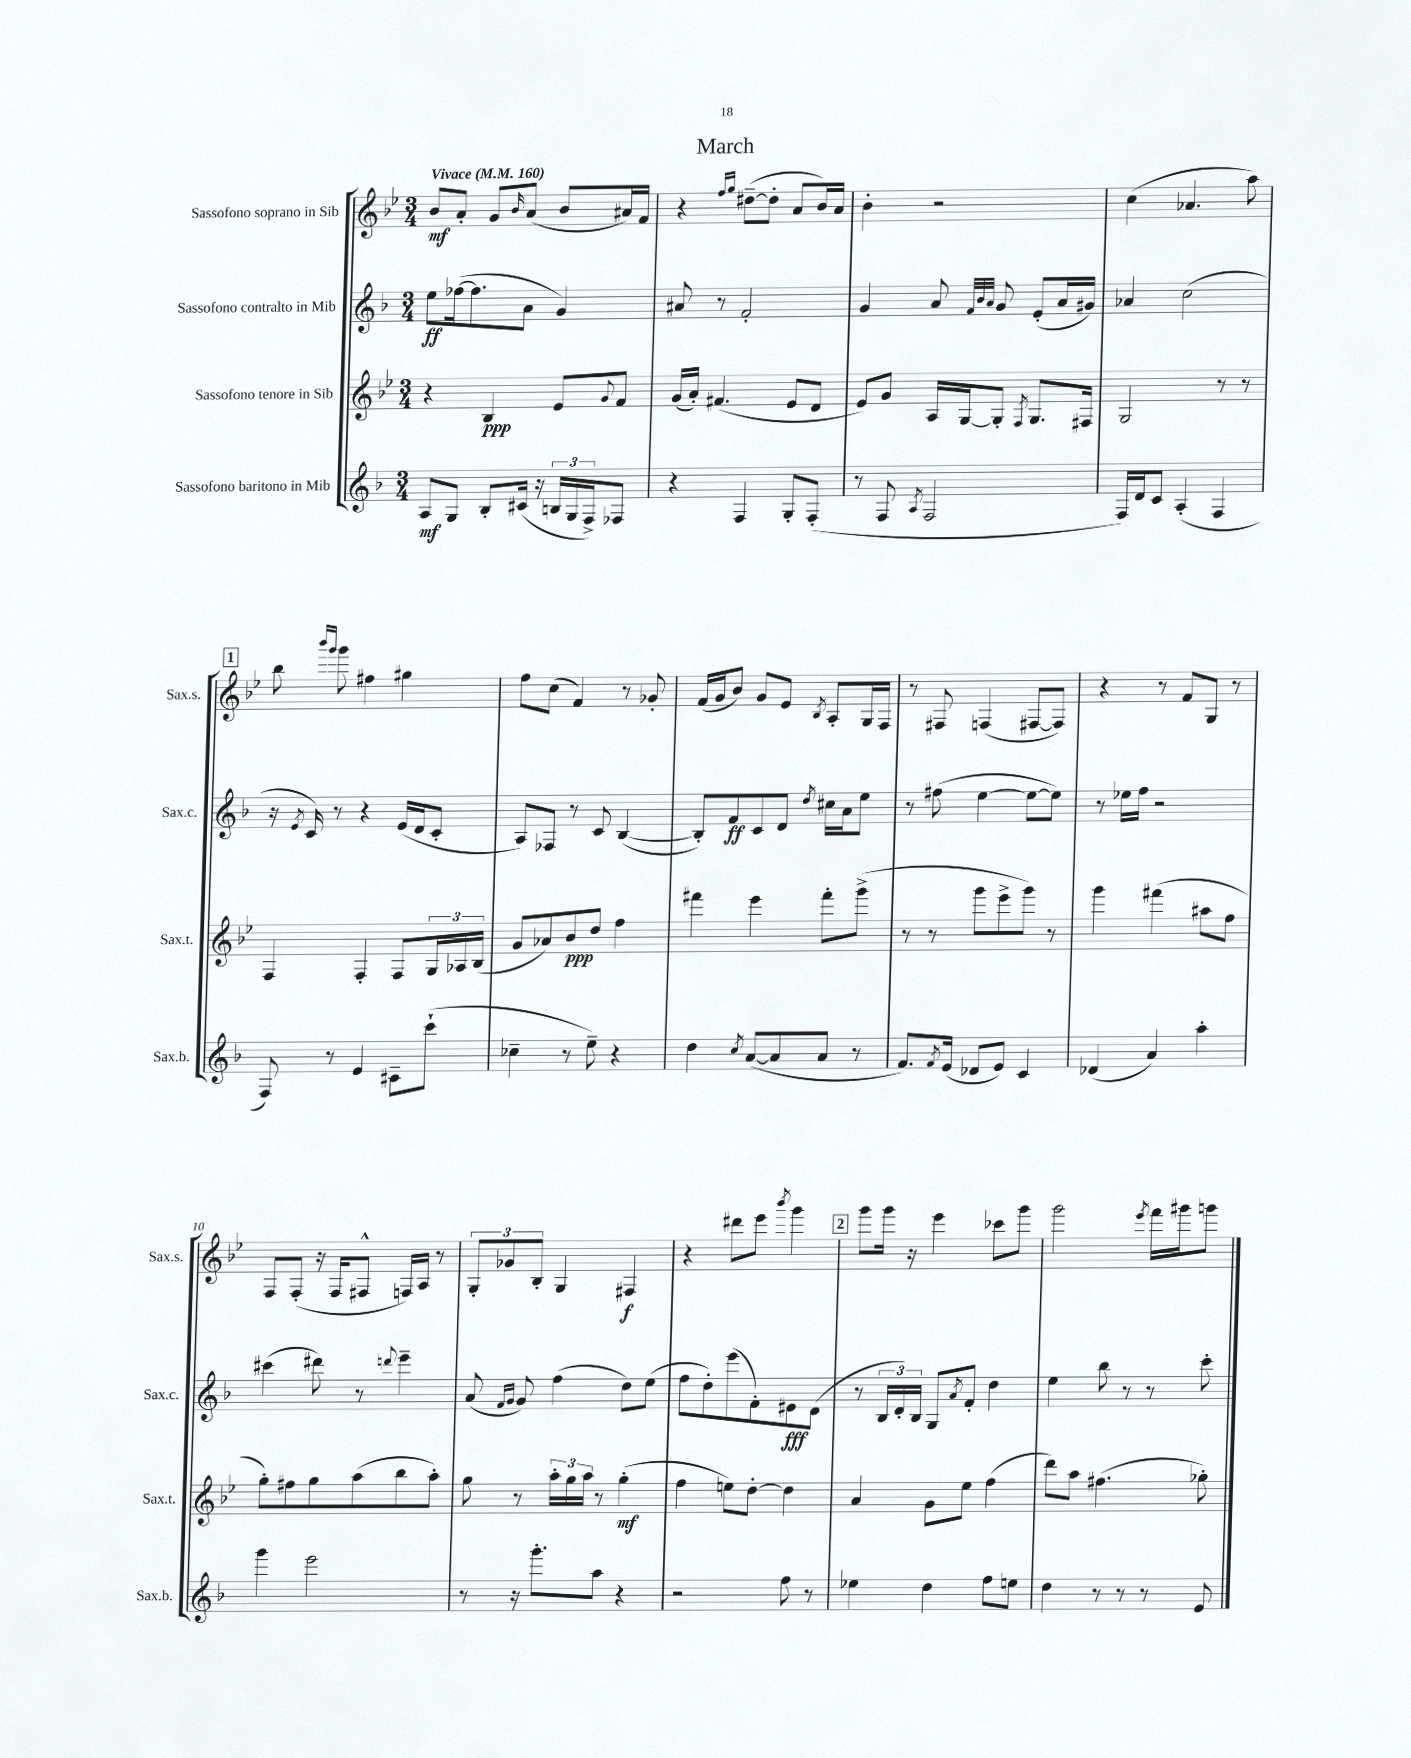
\header { title = "March" }
<<
\new StaffGroup <<
\new Staff = "s0" \with { instrumentName = "Sassofono soprano in Sib" shortInstrumentName = "Sax.s." } {
    \clef treble \key bes \major \numericTimeSignature \time 3/4 \tempo "Vivace" 4 = 160
    bes'8\mf a'8-. g'8 \grace { bes'16 } a'8( bes'8 ais'16) f'16 |
    r4 \grace { f''16 g''16 } dis''8~--( dis''8-. a'8 bes'16) a'16 |
    bes'4-. r2 |
    c''4( aes'4. a''8) |
    \mark \markup { \box "1" } bes''8 \grace { bes'''16 g'''16 } g'''8 fis''4 gis''4 |
    f''8 c''8( f'4) r8 ges'8-. |
    f'16( g'16 bes'8) g'8 ees'8 \acciaccatura { bes8 } a8-. g16 f16 |
    r8 fis8 f4( fis8~ fis8) |
    r4 r8 f'8 g8 r8 |
    f8 f8-.( r16 f16 fis8-^ f16) a16 r8 |
    \tuplet 3/2 { g8-. ges'8 bes8-. } g4 fis4\f |
    r4 dis'''8 ees'''8 \acciaccatura { bes'''8 } g'''4 |
    \mark \markup { \box "2" } g'''8 g'''16 r16 ees'''4 ces'''8 g'''8 |
    g'''2 \acciaccatura { ees'''8 } f'''16 gis'''16 g'''8 \bar "|." |
}
\new Staff = "s1" \with { instrumentName = "Sassofono contralto in Mib" shortInstrumentName = "Sax.c." } {
    \clef treble \key f \major \numericTimeSignature \time 3/4
    e''8\ff fes''16~( fes''8. a'8 g'4) |
    ais'8 r8 f'2-. |
    g'4 a'8 \grace { f'32 bes'32 a'32 } g'8 e'8-.( a'16 gis'16) |
    aes'4 c''2( |
    \mark \markup { \box "1" } r16 \acciaccatura { e'8 } c'16) r8 r4 e'16( d'16 c'8-. |
    a8) fes8 r8 c'8 bes4~( |
    bes8-.) f'8\ff c'8 d'8 \acciaccatura { d''8 } cis''16 a'16 e''8 |
    r8 fis''8( e''4~ e''8~ e''8) |
    r8 ees''16 f''16 r2 |
    cis'''4( dis'''8) r8 \appoggiatura { d'''8 } e'''4-- |
    a'8( \grace { f'16 g'16 } g'8) f''4( d''8) e''8( |
    f''8 d''8-.) e'''8( f'8-.) eis'8\fff d'8( |
    \mark \markup { \box "2" } r8 \tuplet 3/2 { bes16 d'16-.) bes16 } g8 \acciaccatura { a'8 } f'8-. d''4 |
    e''4 bes''8 r8 r8 c'''8-. \bar "|." |
}
\new Staff = "s2" \with { instrumentName = "Sassofono tenore in Sib" shortInstrumentName = "Sax.t." } {
    \clef treble \key bes \major \numericTimeSignature \time 3/4
    r4 bes4\ppp ees'8 \appoggiatura { g'8 } f'8 |
    g'16( a'16-.) fis'4.( ees'8 d'8 |
    ees'8) g'8 a16 g16~ g8-. \acciaccatura { f8 } g8. fis16 |
    g2 r8 r8 |
    \mark \markup { \box "1" } f4 f4-. f8 \tuplet 3/2 { g16 aes16 bes16( } |
    g'8 aes'8) bes'8\ppp d''8 f''4 |
    fis'''4 ees'''4 fis'''8-. g'''8->( |
    r8 r8 g'''8 ees'''8-> g'''8) r8 |
    g'''4 fis'''4( ais''8 f''8 |
    g''8-.) fis''8 g''8 a''8( bes''8 a''8-.) |
    g''8 r8 \tuplet 3/2 { a''16-. g''16 a''16 } r8 g''4-.\mf( |
    f''4 e''8) d''8~-. d''4 |
    \mark \markup { \box "2" } a'4 g'8 ees''8 f''4( |
    d'''8) a''8 fis''4.( ges''8-.) \bar "|." |
}
\new Staff = "s3" \with { instrumentName = "Sassofono baritono in Mib" shortInstrumentName = "Sax.b." } {
    \clef treble \key f \major \numericTimeSignature \time 3/4
    a8\mf g8 bes8-. cis'16( r16 \tuplet 3/2 { b16 g16 f16->) } fes8 |
    r4 f4 g8-. f8-.( |
    r8 f8 \acciaccatura { a8 } f2 |
    f16) d'16 c'8 a4-.( f4 |
    \mark \markup { \box "1" } f8) r8 e'4 cis'8-- c'''8-!( |
    ces''4-- r8 e''8--) r4 |
    d''4 \acciaccatura { c''8 } a'8~( a'8 a'8 r8 |
    f'8.) \acciaccatura { f'8 } e'16( des'8 e'8) c'4 |
    des'4( a'4) a''4-. |
    g'''4 e'''2 |
    r8 r16 g'''8.-. a''8 r4 |
    r2 f''8 r8 |
    \mark \markup { \box "2" } ees''4 d''4 f''8 e''8 |
    d''4 r8 r8 r8 e'8 \bar "|." |
}
>>
>>
